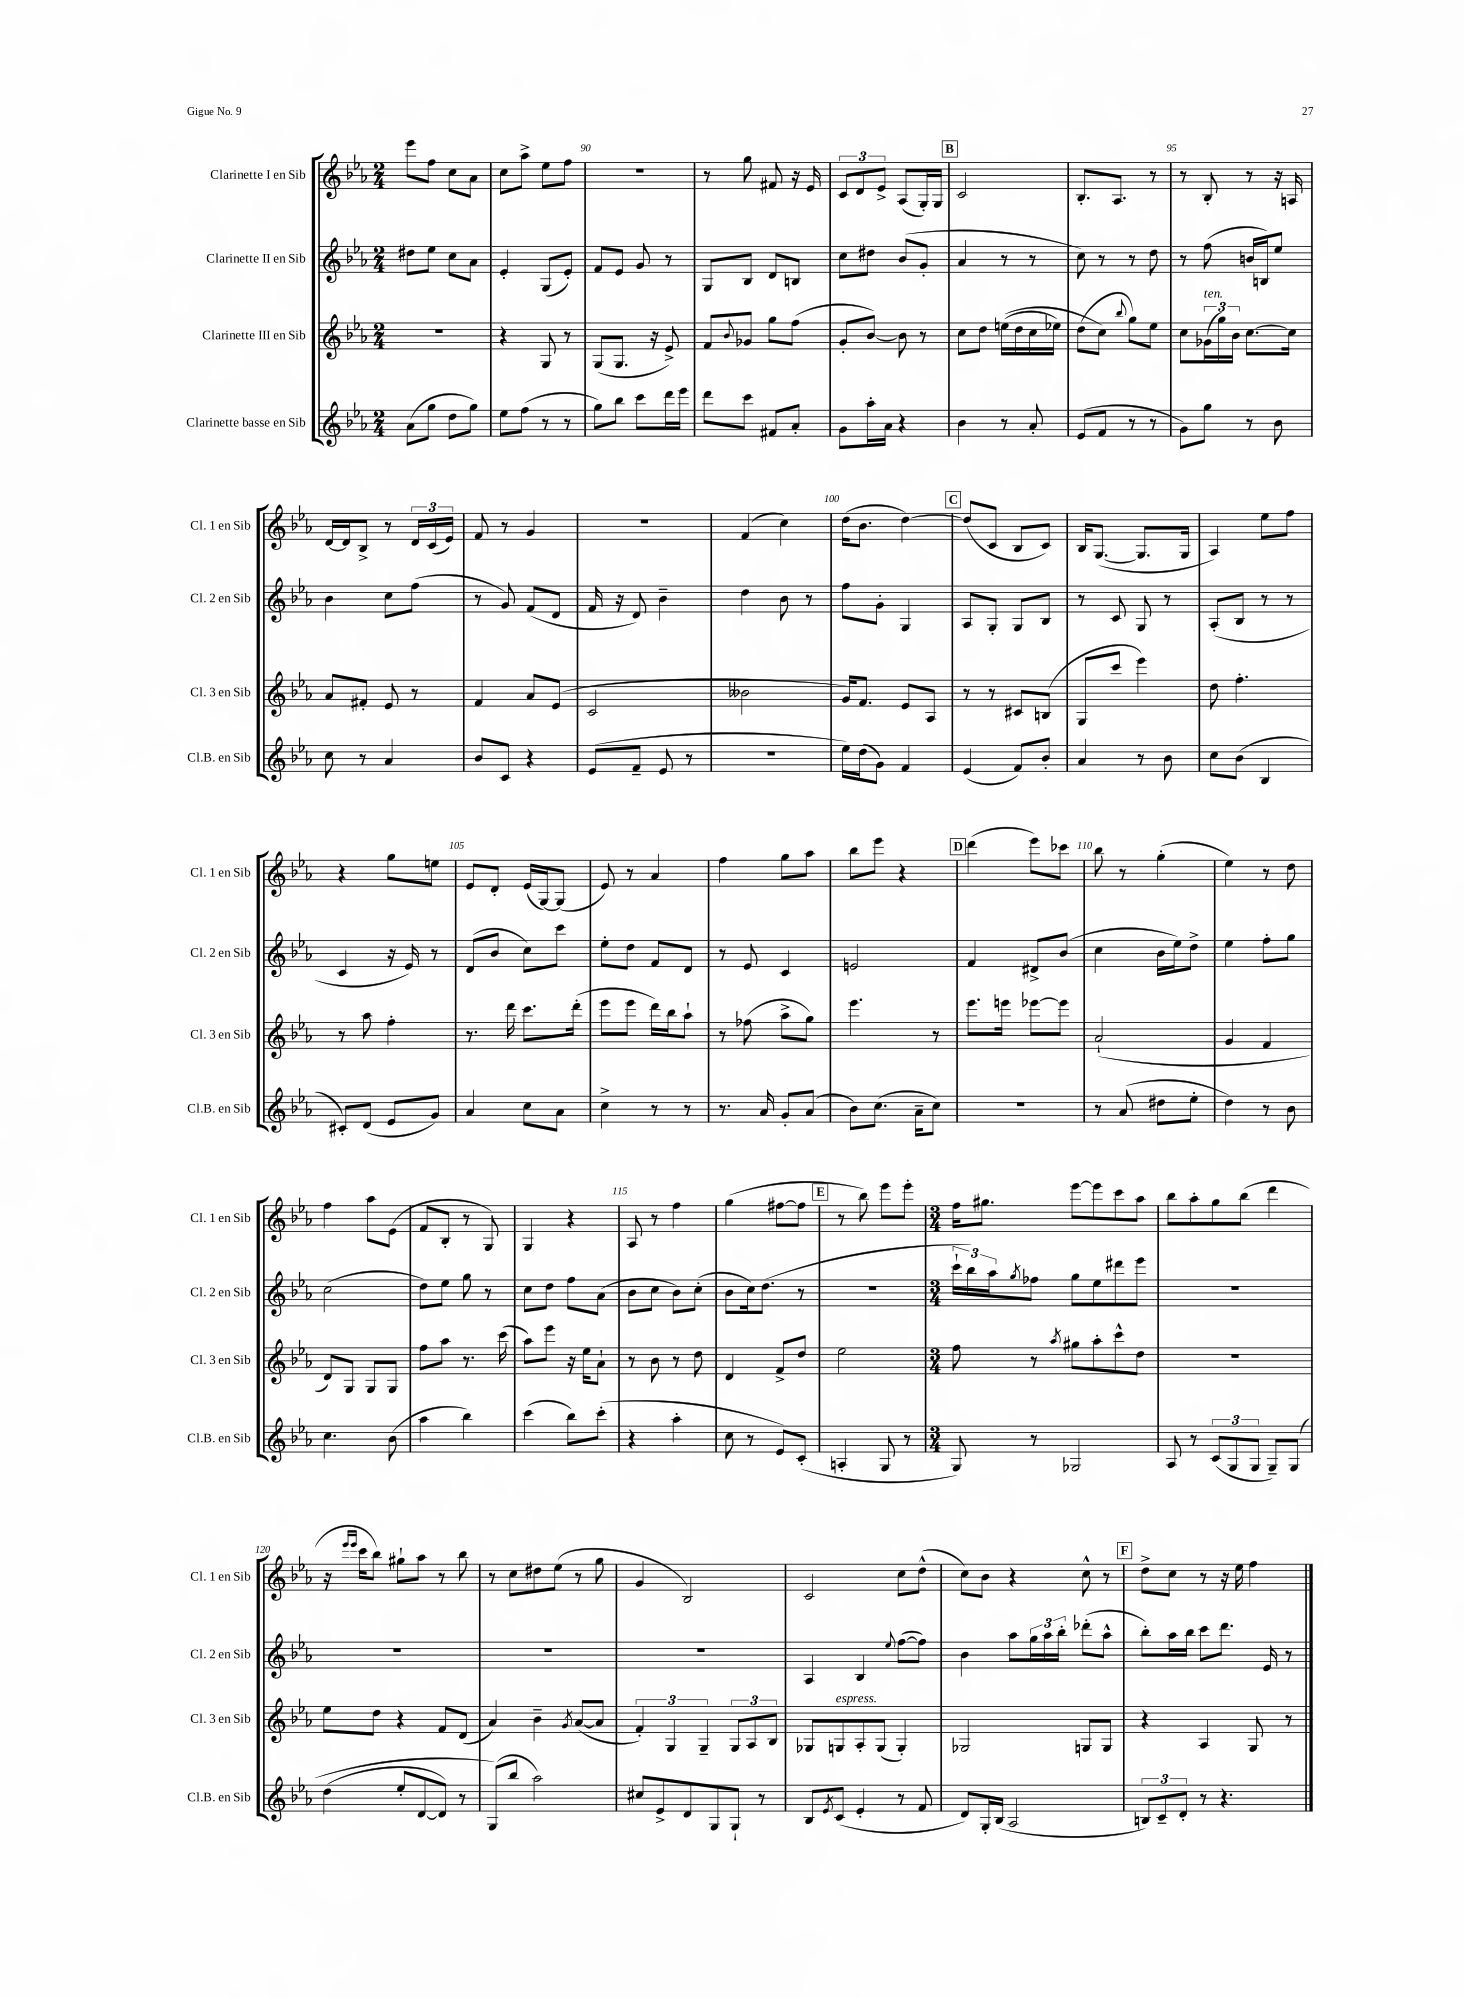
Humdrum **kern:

**kern	**kern	**kern	**kern
*part4	*part3	*part2	*part1
*staff4	*staff3	*staff2	*staff1
*I"Clarinette basse en Sib	*I"Clarinette III en Sib	*I"Clarinette II en Sib	*I"Clarinette I en Sib
*I'Cl.B. en Sib	*I'Cl. 3 en Sib	*I'Cl. 2 en Sib	*I'Cl. 1 en Sib
*clefG2	*clefG2	*clefG2	*clefG2
*k[b-e-a-]	*k[b-e-a-]	*k[b-e-a-]	*k[b-e-a-]
*M2/4	*M2/4	*M2/4	*M2/4
=88	=88	=88	=88
(8a-\L	2r	8dd#X\L	8eee-\L
8gg\J	.	8ee-\J	8ff\J
8dd\L	.	8cc\L	8cc\L
8gg\J)	.	8a-\J	8a-\J
=89	=89	=89	=89
8ee-\L	4r	4e-'/	8cc\L
(8ff\J	.	.	8aa-^\J
8r	8G/	(8G/L	8ee-\L
8r	8r	8e-'/J)	8ff\J
=90	=90	=90	=90
8gg\L)	(8G/L	8f/L	2r
8bb-\J	8.G/J	8e-/J	.
8ccc\L	.	8g/	.
.	16r	.	.
16ddd\L	8e-^/)	8r	.
16eee-\JJ	.	.	.
=91	=91	=91	=91
8ddd\L	8f/L	8G/L	8r
.	8qqb-/	.	.
8ccc\J	8g-X/J	8B-/J	8gg\
8f#X/L	8gg\L	8d/L	8f#X/
8a-'/J	(8ff\J	8Bn/J	16r
.	.	.	16e-/
=92	=92	=92	=92
8g\L	8g'/L	8cc\L	12c/L
.	.	.	12d/
16aa-'\L	[8b-/J)	8dd#X\J	.
.	.	.	12e-^/J
16a-\JJ	.	.	.
4r	8b-\]	(8b-/L	(8A-/L
.	8r	8g'/J	16G'/L)
.	.	.	16G/JJ
!!LO:REH:place=s1:t=B
=93	=93	=93	=93
4b-\	8cc\L	4a-/	2c/
.	8dd\J	.	.
8r	((16een\LL	8r	.
.	16dd\	.	.
8a-'/	16cc\	8r	.
.	16ee-X\JJ)	.	.
=94	=94	=94	=94
(8e-/L	(8dd\L	8cc\)	8.B-'/L
8f/J	8cc\J)	8r	.
.	.	.	8.A-/J
.	8qqbb-/	.	.
8r	8gg\L)	8r	.
8r	8ee-\J	8dd\	8r
=95	=95	=95	=95
8g\L)	8cc\L	8r	8r
!	!LO:TX:a:i:t=ten.	!	!
8gg\J	(24g-X\L	(8ff\	8B-'/
.	24gg\)	.	.
.	24b-\JJ	.	.
8r	[8.cc\L	16bn/LL	8r
.	.	16Bn/J)	.
8b-\	.	8ee-/J	16r
.	16cc\Jk]	.	16An/
!!LO:LB:g=z
=96	=96	=96	=96
8cc\	8a-/L	4b-\	[16d/LL
.	.	.	16d/J]
8r	8f#X'/J	.	8B-^/J
4a-/	8e-/	8cc\L	8r
.	8r	(8ff\J	24d/LL
.	.	.	(24c/
.	.	.	24e-/JJ)
=97	=97	=97	=97
8b-/L	4f/	8r	8f/
8c/J	.	8g/)	8r
4r	8a-/L	(8f/L	4g/
.	(8e-/J	8d/J	.
=98	=98	=98	=98
(8e-/L	2c/	16f/	2r
.	.	16r	.
8f~/J	.	8d/)	.
8e-/	.	4b-~\	.
8r	.	.	.
=99	=99	=99	=99
2r	2b--X\	4dd\	(4f/
.	.	8b-\	4cc\)
.	.	8r	.
=100	=100	=100	=100
16ee-\LL)	16g/KL)	8ff\L	(16dd\KL
(16dd\J	8.f/J	.	8.b-\J
8g\J)	.	8g'\J	.
4f/	8e-/L	4G/	[4dd\)
.	8A-/J	.	.
!!LO:REH:place=s1:t=C
=101	=101	=101	=101
(4e-/	8r	8A-/L	(8dd/L]
.	8r	8G'/J	8c/J
8f/L)	8c#X/L	8G/L	8B-/L
8b-'/J	(8Bn/J	8B-/J	8c/J)
=102	=102	=102	=102
4a-/	8G/L	8r	16B-/KL
.	.	.	([8.G/J
.	8ccc/J	8c/	.
8r	4eee-\)	8G/	8.G/L]
8b-\	.	8r	.
.	.	.	16G/Jk
=103	=103	=103	=103
8cc\L	8dd\	(8A-'/L	4A-/)
(8b-\J	4.ff'\	8B-/J	.
4B-/	.	8r	8ee-\L
.	.	8r	8ff\J
!!LO:LB:g=z
=104	=104	=104	=104
8c#X'/L)	8r	4c/	4r
(8d/J	8aa-\	.	.
8e-/L	4ff'\	16r	8gg\L
.	.	16e-/)	.
8g/J)	.	8r	8een\J
=105	=105	=105	=105
4a-/	8.r	(8d/L	8e-/L
.	.	8b-/J	8d'/J
.	16ddd\	.	.
8cc\L	8.ccc\L	8cc\L)	(16e-/LL
.	.	.	[16G/J)
8a-\J	.	8ccc\J	(8G/J]
.	(16ddd'\Jk	.	.
=106	=106	=106	=106
4cc^\	8eee-\L	8ee-'\L	8e-/)
.	8eee-\J	8dd\J	8r
8r	16ddd\LL)	8f/L	4a-/
.	16bb-\J	.	.
8r	8aa-`\J	8d/J	.
=107	=107	=107	=107
8.r	8r	8r	4ff\
.	(8ff-X\	8e-/	.
16a-/	.	.	.
8g'/L	8aa-^\L	4c/	8gg\L
(8a-/J	8gg\J)	.	8aa-\J
=108	=108	=108	=108
8b-\L)	4.eee-\	2en/	8bb-\L
(8.cc\J	.	.	8eee-\J
.	.	.	4r
16a-~\KL	.	.	.
8cc\J)	8r	.	.
!!LO:REH:place=s1:t=D
=109	=109	=109	=109
2r	8.eee-\L	4f/	(4ddd\
.	16eeen\Jk	.	.
.	[8eee-X\L	8d#X^/L	8eee-\L)
.	8eee-\J]	(8b-/J	8ccc-X\J
=110	=110	=110	=110
8r	(2a-`/	4cc\	8bb-\
(8a-/	.	.	8r
8dd#X\L	.	16b-\LL	(4gg'\
.	.	16ee-\J)	.
8ee-'\J	.	8dd^\J	.
=111	=111	=111	=111
4dd\)	4g/	4ee-\	4ee-\)
8r	4f/	8ff'\L	8r
8b-\	.	8gg\J	8dd\
!!LO:LB:g=z
=112	=112	=112	=112
4.cc\	8d/L)	(2cc\	4ff\
.	8G/J	.	.
.	8G/L	.	8aa-\L
(8b-\	8G/J	.	(8e-\J
=113	=113	=113	=113
4aa-\	8ff\L	8dd\L)	8f/L
.	8aa-\J	8ee-\J	8B-'/J
4bb-\)	8.r	8gg\	8r
.	.	8r	8G/)
.	(16ccc\	.	.
=114	=114	=114	=114
(4ccc\	8aa-\L)	8cc\L	4G/
.	8eee-\J	8dd\J	.
8bb-\L)	16r	8ff\L	4r
.	16ee-\KL	.	.
(8ccc'\J	8a-`\J	(8a-\J	.
=115	=115	=115	=115
4r	8r	8b-\L	8A-/
.	8b-\	8cc\J	8r
4aa-'\	8r	8b-\L)	4ff\
.	8dd\	(8cc'\J	.
=116	=116	=116	=116
8cc\	4d/	8b-\L	(4gg\
8r	.	16cc\k)	.
.	.	(8.dd\J	.
8e-/L)	8f^/L	.	[8ff#X\L
(8c'/J	8dd/J	8r	8ff#\J]
!!LO:REH:place=s1:t=E
=117	=117	=117	=117
4An'/	2ee-\	2r	8r
.	.	.	8bb-\)
8G/	.	.	8eee-\L
8r	.	.	8eee-'\J
=118	=118	=118	=118
*M3/4	*M3/4	*M3/4	*M3/4
8G/)	8ff\	24ccc`\LL	16ff\KL
.	.	24bb-\)	.
.	.	.	8.gg#X\J
.	.	24aa-\J	.
.	.	8qgg/	.
8r	8r	8ff-X\J	.
.	8qaa-/	.	.
2G-X/	8gg#X\L	8gg\L	[8eee-\L
.	8aa-'\	8ee-\	8eee-\]
.	8ccc^^\	8ddd#X\	8ccc\
.	8dd\J	8eee-\J	8aa-\J
=119	=119	=119	=119
8A-/	2.r	2.r	8bb-\L
8r	.	.	8aa-'\
(12c/L	.	.	8gg\
12G/	.	.	.
.	.	.	(8bb-\J
12G/J	.	.	.
8G~/L)	.	.	4ddd\
(8G/J	.	.	.
!!LO:LB:g=z
=120	=120	=120	=120
(4dd\	8ee-\L	2.r	16r
.	.	.	16qqeee-/LL
.	.	.	16qqeee-/JJ
.	.	.	16ccc\KL
.	8dd\J	.	8bb-\J)
8ee-'/L	4r	.	8gg#X`\L
[8d/	.	.	8aa-\J
8d/J])	8f/L	.	8r
8r	(8d/J	.	8bb-\
=121	=121	=121	=121
(8G/L)	4a-/)	2.r	8r
8bb-/J	.	.	8cc\L
2aa-\)	4b-~\	.	8dd#X\
.	.	.	(8ee-\J
.	8qg/	.	.
.	([8a-/L	.	8r
.	8a-/J]	.	8gg\
=122	=122	=122	=122
8cc#X/L	6f'/)	2.r	4g/
8e-^/	.	.	.
.	6G/	.	.
8d/	.	.	2B-/)
.	6G~/	.	.
8G/	.	.	.
8G`/J	12G/L	.	.
.	12A-/	.	.
8r	.	.	.
.	12B-/J	.	.
=123	=123	=123	=123
8B-/L	8G-X/L	4A-/	2c/
8qe-/	.	.	.
!	!LO:TX:a:i:t=espress.	!	!
(8c/J	8Gn/	.	.
4e-'/	8A-'/	4B-/	.
.	(8G/J	.	.
.	.	8qqee-/	.
8r	4G'/)	([8ff\L	8cc\L
8f/	.	8ff\J])	(8dd^^\J
=124	=124	=124	=124
8d/L)	2G-X/	4b-\	8cc\L)
16G'/L	.	.	8b-\J
(16B-/JJ	.	.	.
2A-/	.	8aa-\L	4r
.	.	24gg\L	.
.	.	24aa-\	.
.	.	24bb-'\JJ	.
.	8Gn/L	(8ddd-X'\L	8cc^^\
.	8G/J	8aa-^^\J	8r
!!LO:REH:place=s1:t=F
=125	=125	=125	=125
12Bn/L)	4r	8bb-'\L)	8dd^\L
12c~/	.	.	.
.	.	16aa-\L	8cc\J
12d'/J	.	.	.
.	.	16bb-\JJ	.
8r	4A-/	8ccc\L	8r
4.r	.	8.ddd\J	16r
.	.	.	16ee-\
.	8G/	.	4ff\
.	.	16e-/	.
.	8r	8r	.
==	==	==	==
*-	*-	*-	*-
